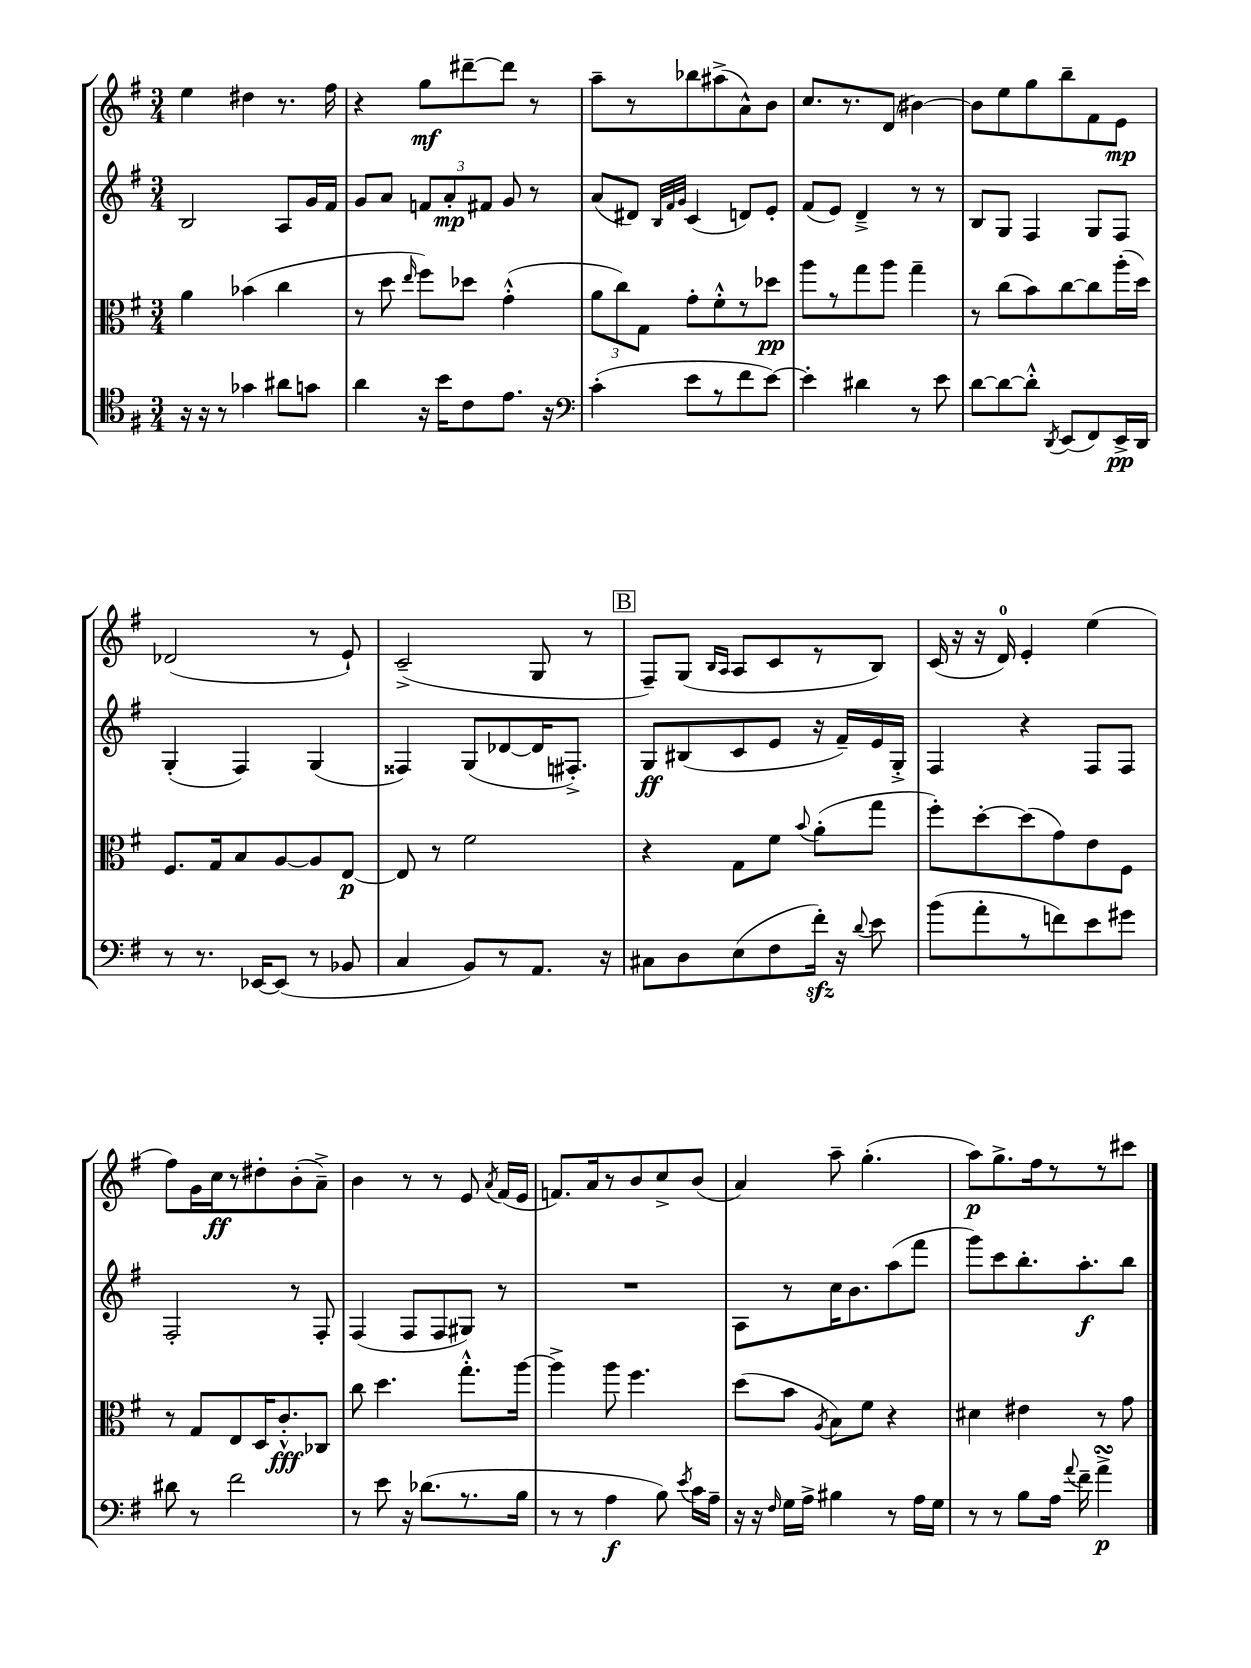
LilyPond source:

<<
\new StaffGroup <<
\new Staff = "s0" {
    \clef treble \key g \major \numericTimeSignature \time 3/4
    \autoBeamOff e''4 dis''4 r8. fis''16 |
    r4 g''8[\mf dis'''8~-- dis'''8] r8 |
    a''8[-- r8 bes''8 ais''8->( a'8-^) b'8] |
    c''8.[ r8. d'8]( bis'4~) |
    bis'8[ e''8 g''8 b''8-- fis'8 e'8]\mp |
    des'2( r8 e'8-!) |
    c'2--->( g8 r8 |
    \mark \markup { \box "B" } fis8[--) g8]( \grace { b16[ a16] } a8[ c'8 r8 b8]) |
    c'16( r16 r16 d'16-0) e'4-. e''4( |
    fis''8[) g'16 c''16\ff r8 dis''8-. b'8-.( a'8]--->) |
    b'4 r8 r8 e'8 \acciaccatura { a'8 } fis'16[( e'16] |
    f'8.[) a'16 r8 b'8 c''8-> b'8]( |
    a'4) a''8-- g''4.-.( |
    a''8[\p) g''8.-> fis''16 r8 r8 cis'''8] \bar "|." |
}
\new Staff = "s1" {
    \clef treble \key g \major \numericTimeSignature \time 3/4
    \autoBeamOff b2 a8[ g'16 fis'16] |
    g'8[ a'8] \tuplet 3/2 { f'8[ a'8-.\mp fis'8] } g'8 r8 |
    a'8[( dis'8]) \grace { b32[ fis'32 g'32] } c'4( d'8[) e'8]-. |
    fis'8[( e'8]) d'4---> r8 r8 |
    b8[ g8] fis4 g8[ fis8] |
    g4-.( fis4) g4( |
    fisis4) g8[( des'8~ des'16 fis8.]-.->) |
    \mark \markup { \box "B" } g8[\ff bis8( c'8 e'8] r16 fis'16[--) e'16 g16]-.-> |
    fis4 r4 fis8[ fis8] |
    fis2-. r8 fis8-. |
    fis4( fis8[ fis8 gis8]) r8 |
    R2. |
    a8[ r8 c''16 b'8. a''8( fis'''8] |
    g'''8[) c'''8 b''8.-. a''8.-.\f b''8] \bar "|." |
}
\new Staff = "s2" {
    \clef alto \key g \major \numericTimeSignature \time 3/4
    \autoBeamOff a'4 bes'4( c''4 |
    r8 d''8 \grace { e''16 } fis''8[) des''8] g'4-.-^( |
    \tuplet 3/2 { a'8[ c''8) g8] } g'8[-. fis'8-.-^ r8 des''8]\pp |
    a''8[ r8 g''8 a''8] g''4-- |
    r8 c''8[( b'8) c''8~ c''8 a''16-.( d''16]) |
    fis8.[ g16 b8 a8~ a8 e8]~\p |
    e8 r8 fis'2 |
    \mark \markup { \box "B" } r4 g8[ fis'8] \appoggiatura { b'8 } a'8[-.( g''8] |
    fis''8[-.) d''8~-. d''8( g'8) e'8 fis8] |
    r8 g8[ e8 d16 c'8.-.-^\fff ces8] |
    c''8 d''4. g''8.[-.-^ a''16]~ |
    a''4-> a''8 fis''4. |
    d''8[( b'8] \acciaccatura { a8 } b8[) fis'8] r4 |
    dis'4 eis'4 r8 g'8 \bar "|." |
}
\new Staff = "s3" {
    \clef tenor \key g \major \numericTimeSignature \time 3/4
    \autoBeamOff r16 r16 r8 ges'4 ais'8[ g'8] |
    a'4 r16 b'16[ c'8 e'8.] r16 |
    \clef bass c'4-.( e'8[ r8 fis'8 e'8]~) |
    e'4-. dis'4 r8 e'8 |
    d'8[~ d'8~ d'8]-.-^ \acciaccatura { d,8 } e,8[( fis,8) e,16->\pp d,16] |
    r8 r8. ees,16[~ ees,8]( r8 bes,8 |
    c4 b,8[) r8 a,8.] r16 |
    \mark \markup { \box "B" } cis8[ d8 e8( fis8 fis'16]-.\sfz) r16 \appoggiatura { d'8 } e'8 |
    b'8[( a'8-. r8 f'8) e'8 gis'8] |
    dis'8 r8 fis'2 |
    r8 e'8 r16 des'8.[( r8. b16] |
    r8 r8 a4\f b8) \acciaccatura { e'8 } c'16[ a16]-- |
    r16 r16 \grace { fis16 } g16[ a16]-> bis4 r8 a16[ g16] |
    r8 r8 b8[ a16] \appoggiatura { a'8 } fis'16-- a'4->\turn\p \bar "|." |
}
>>
>>
\layout { \context { \Score \remove "Bar_number_engraver" } }
